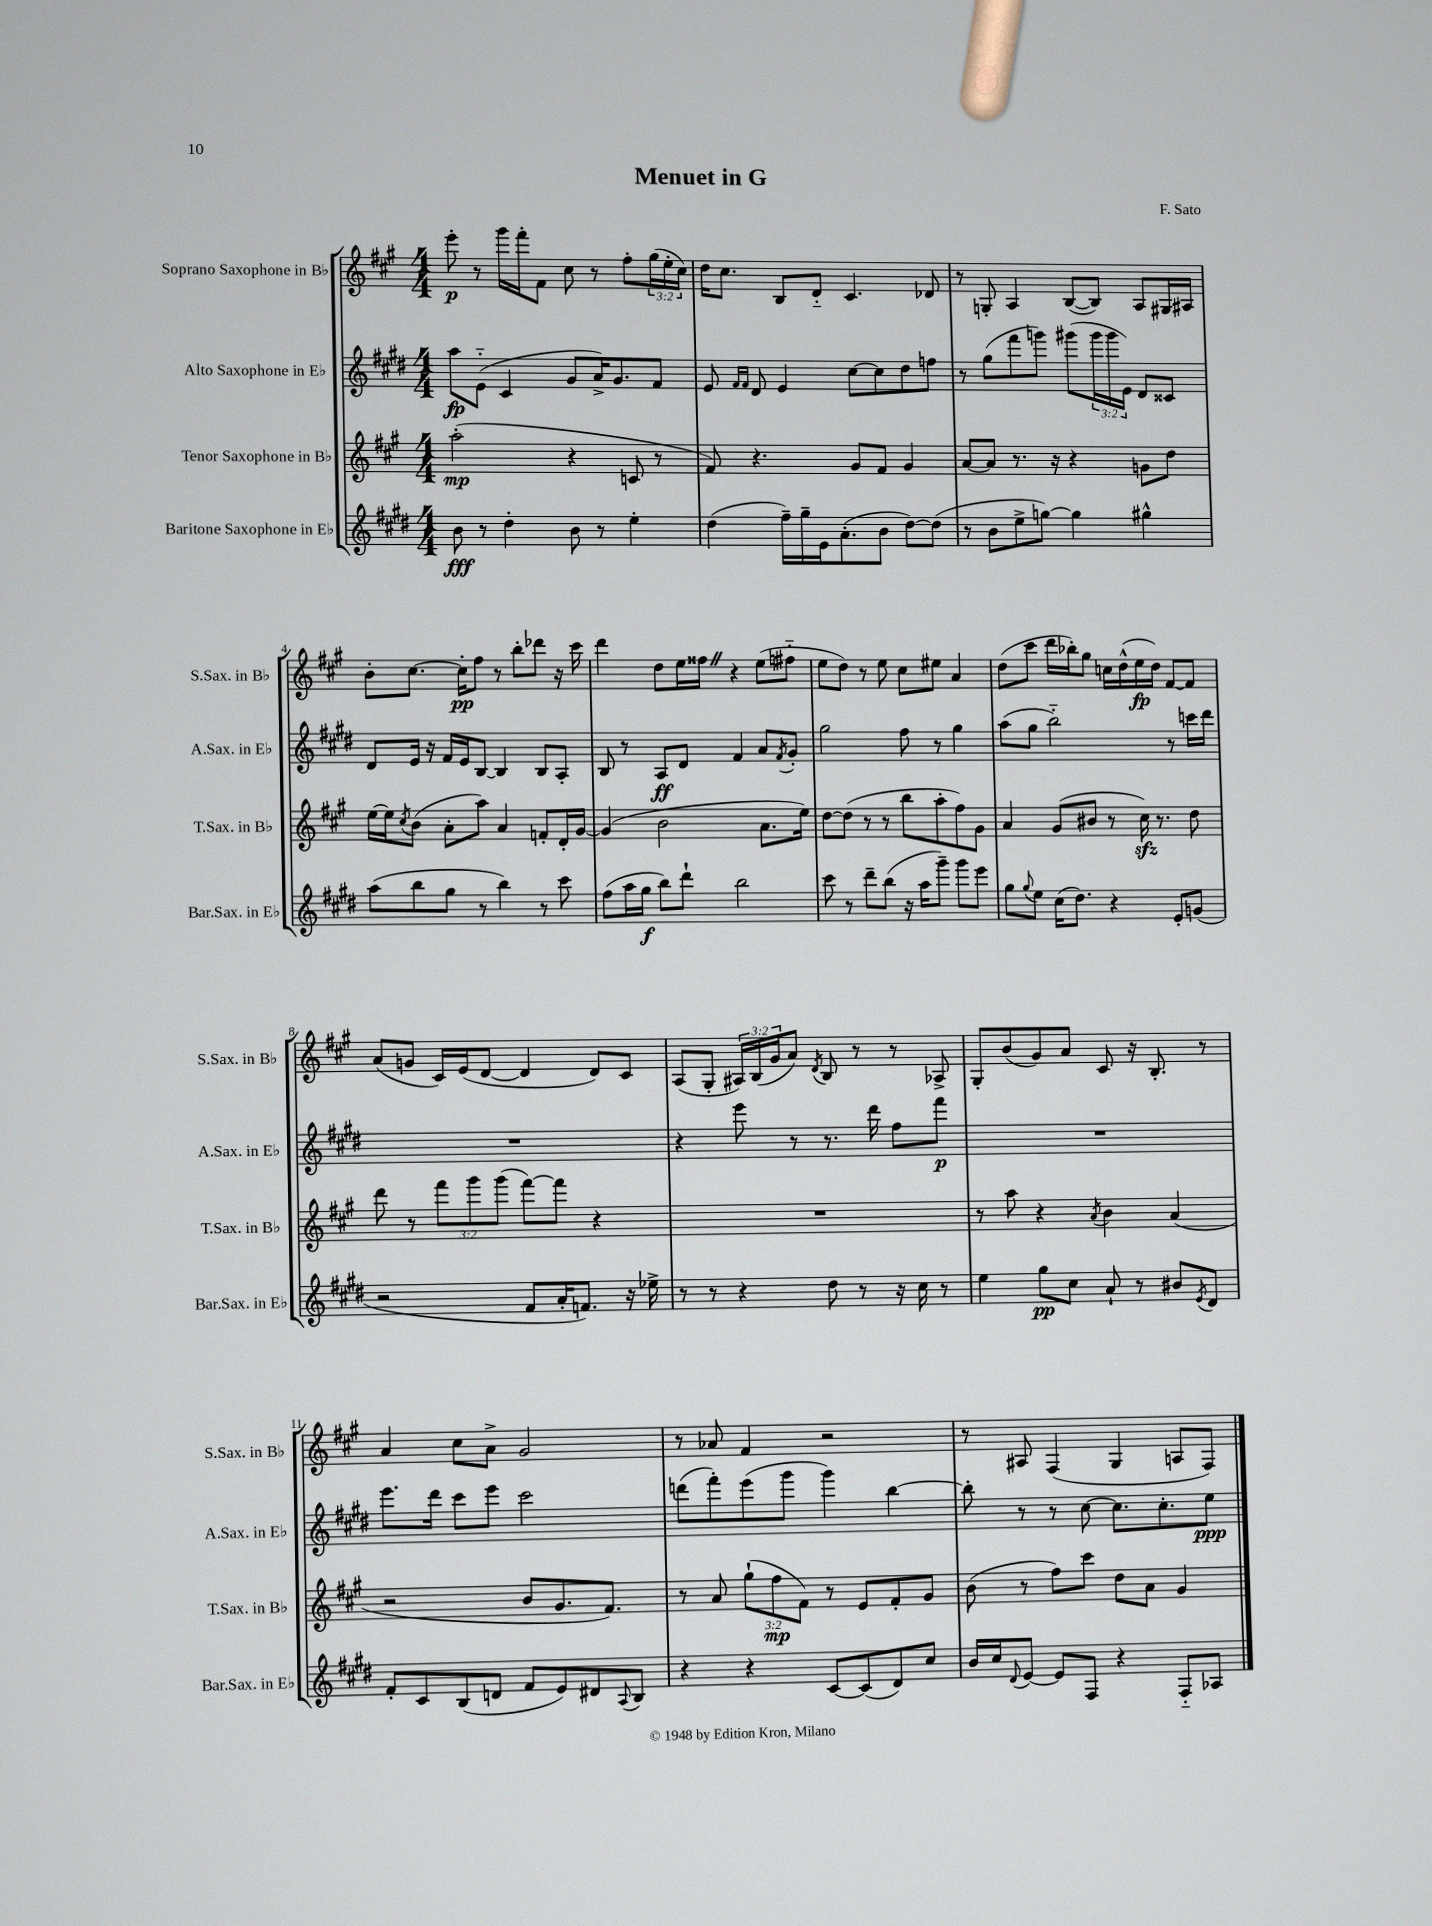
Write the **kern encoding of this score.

**kern	**dynam	**kern	**dynam	**kern	**dynam	**kern	**dynam
*part4	*part4	*part3	*part3	*part2	*part2	*part1	*part1
*staff4	*staff4	*staff3	*staff3	*staff2	*staff2	*staff1	*staff1
*I"Baritone Saxophone in E♭	*	*I"Tenor Saxophone in B♭	*	*I"Alto Saxophone in E♭	*	*I"Soprano Saxophone in B♭	*
*I'Bar.Sax. in E♭	*	*I'T.Sax. in B♭	*	*I'A.Sax. in E♭	*	*I'S.Sax. in B♭	*
*clefG2	*	*clefG2	*	*clefG2	*	*clefG2	*
*k[f#c#g#d#]	*	*k[f#c#g#]	*	*k[f#c#g#d#]	*	*k[f#c#g#]	*
*M4/4	*	*M4/4	*	*M4/4	*	*M4/4	*
=1	=1	=1	=1	=1	=1	=1	=1
8b\	fff	(2aa'\	mp	8aa\L	fp	8eee'\	p
8r	.	.	.	(8e\J	.	8r	.
4dd#'\	.	.	.	4c#/	.	16ggg#\LL	.
.	.	.	.	.	.	16fff#'\J	.
.	.	.	.	.	.	8f#\J	.
8b\	.	4r	.	8g#/L	.	8cc#\	.
8r	.	.	.	16a^/K)	.	8r	.
.	.	.	.	8.g#/	.	.	.
4ee'\	.	8cn/	.	.	.	8ff#'\L	.
.	.	8r	.	8f#/J	.	(24gg#\L	.
.	.	.	.	.	.	24ee'\	.
.	.	.	.	.	.	24cc#\JJ)	.
=2	=2	=2	=2	=2	=2	=2	=2
(4dd#\	.	8f#/)	.	8e/	.	16dd\KL	.
.	.	.	.	.	.	8.cc#\J	.
.	.	.	.	16qqf#/LL	.	.	.
.	.	.	.	16qqf#/JJ	.	.	.
.	.	4.r	.	8d#/	.	.	.
16ff#~\LL)	.	.	.	4e/	.	8B/L	.
16gg#~\	.	.	.	.	.	.	.
16e\J	.	.	.	.	.	8d/J	.
(8.a'\	.	.	.	.	.	.	.
.	.	8g#/L	.	[8cc#\L	.	4.c#/	.
8b\J	.	8f#/J	.	8cc#\]	.	.	.
[8dd#\L)	.	4g#/	.	8dd#\	.	.	.
(8dd#\J]	.	.	.	8ffn\J	.	8d-X/	.
=3	=3	=3	=3	=3	=3	=3	=3
8r	.	[8a/L	.	8r	.	8r	.
8b\L	.	8a/J]	.	(8gg#\L	.	8Gn'/	.
8ee^\	.	8.r	.	8fff#\	.	4A/	.
[8ggn\J)	.	.	.	8gggn\J)	.	.	.
.	.	16r	.	.	.	.	.
4gg\]	.	4r	.	(8ggg#X\L	.	([8B/L	.
.	.	.	.	24ggg#\L	.	8B/J])	.
.	.	.	.	24ggg#\	.	.	.
.	.	.	.	24e\JJ)	.	.	.
4gg#X^^\	.	8gn\L	.	8d#/L	.	8A/L	.
.	.	8dd\J	.	8c##X/J	.	16G#X/L	.
.	.	.	.	.	.	16A#X/JJ	.
!!LO:LB:g=z
=4	=4	=4	=4	=4	=4	=4	=4
(8aa\L	.	[16ee\LL	.	8d#/L	.	8b'\L	.
.	.	16ee\J]	.	.	.	.	.
.	.	8qcc#/	.	.	.	.	.
8bb\	.	(8b\J	.	16e/Jk	.	[8.cc#\J	.
.	.	.	.	16r	.	.	.
8gg#\J	.	8a'\L	.	16f#/LL	.	.	.
.	.	.	.	16e/J	.	16cc#'\KL]	pp
8r	.	8aa\J)	.	[8B/J	.	8ff#\J	.
4bb\)	.	4a/	.	4B/]	.	8r	.
.	.	.	.	.	.	8bb'\L	.
8r	.	8fn'/L	.	8B/L	.	8ddd-X\J	.
8ccc#\	.	16d'/L	.	8A'/J	.	16r	.
.	.	[16g#/JJ	.	.	.	16ccc#\	.
=5	=5	=5	=5	=5	=5	=5	=5
(8ff#\L	.	(4g#/]	.	8B/	.	4ddd\	.
16aa\L	.	.	.	8r	.	.	.
16gg#\JJ	f	.	.	.	.	.	.
8bb\L)	.	2b\	.	8A/L	ff	8dd\L	.
8ddd#`\J	.	.	.	8d#/J	.	16ee\L	.
.	.	.	.	.	.	16ff##XZ\JJ	.
2bb\	.	.	.	4f#/	.	4r	.
.	.	8.a\L	.	8a/L	.	(8ee\L	.
.	.	.	.	8qf#/	.	.	.
.	.	.	.	8g#'/J	.	8ff#X\J	.
.	.	16ee\Jk)	.	.	.	.	.
=6	=6	=6	=6	=6	=6	=6	=6
8ccc#\	.	[8dd\L	.	2gg#\	.	8ee\L	.
8r	.	(8dd\J]	.	.	.	8dd\J)	.
8ddd#~\L	.	8r	.	.	.	8r	.
(8bb\J	.	8r	.	.	.	8ee\	.
16r	.	8bb\L	.	8ff#\	.	8cc#\L	.
16aa\KL	.	.	.	.	.	.	.
8ggg#~\J)	.	8aa'\	.	8r	.	8ee#X\J	.
8ggg#\L	.	8ff#\)	.	4gg#\	.	4a/	.
8eee\J	.	8g#\J	.	.	.	.	.
=7	=7	=7	=7	=7	=7	=7	=7
8gg#\L	.	4a/	.	(8aa\L	.	(8dd\L	.
8qqgg#/	.	.	.	.	.	.	.
8ee\J	.	.	.	8gg#\J	.	8ccc#\J	.
(16cc#\KL	.	(8g#/L	.	2bb\)	.	16ddd\LL	.
8.dd#\J)	.	.	.	.	.	16bb-X'\J)	.
.	.	8b#X/J	.	.	.	8gg#\J	.
4r	.	8r	.	.	.	16ccn\LL	.
.	.	.	.	.	.	(16dd^^\	.
.	.	16cc#zz\)	.	.	.	16ee\	fp
.	.	8.r	.	.	.	16dd\JJ)	.
8e'/L	.	.	.	8r	.	[8f#/L	.
(8gn/J	.	8dd\	.	16cccn\LL	.	8f#/J]	.
.	.	.	.	16ddd#\JJ	.	.	.
!!LO:LB:g=z
=8	=8	=8	=8	=8	=8	=8	=8
2r	.	8ddd\	.	1r	.	(8a/L	.
.	.	8r	.	.	.	8gn/J	.
.	.	12fff#\L	.	.	.	16c#/LL)	.
.	.	.	.	.	.	(16e/J	.
.	.	12ggg#\	.	.	.	.	.
.	.	.	.	.	.	[8d/J	.
.	.	(12ggg#\J	.	.	.	.	.
8f#/L	.	[8fff#\L)	.	.	.	4d/]	.
16a'/K	.	8fff#\J]	.	.	.	.	.
8.fn/J)	.	.	.	.	.	.	.
.	.	4r	.	.	.	8d/L)	.
16r	.	.	.	.	.	8c#/J	.
16ee-X^\	.	.	.	.	.	.	.
=9	=9	=9	=9	=9	=9	=9	=9
8r	.	1r	.	4r	.	(8A/L	.
8r	.	.	.	.	.	8G#'/J	.
4r	.	.	.	8eee\	.	24A#X/LL)	.
.	.	.	.	.	.	(24B/	.
.	.	.	.	.	.	24g#/J	.
.	.	.	.	8r	.	8a/J)	.
.	.	.	.	.	.	8qd/	.
8dd#\	.	.	.	8.r	.	8B/	.
8r	.	.	.	.	.	8r	.
.	.	.	.	16ddd#\	.	.	.
16r	.	.	.	8ff#\L	.	8r	.
16cc#\	.	.	.	.	.	.	.
8r	.	.	.	8fff#\J	p	8A-X^/	.
=10	=10	=10	=10	=10	=10	=10	=10
4ee\	.	8r	.	1r	.	8G#'/L	.
.	.	8aa\	.	.	.	(8b/	.
8gg#\L	pp	4r	.	.	.	8g#/)	.
8cc#\J	.	.	.	.	.	8a/J	.
.	.	8qa/	.	.	.	.	.
8a`/	.	4b\	.	.	.	8c#/	.
8r	.	.	.	.	.	16r	.
.	.	.	.	.	.	8.B'/	.
8b#X/L	.	(4a/	.	.	.	.	.
8qe/	.	.	.	.	.	.	.
8d#/J	.	.	.	.	.	8r	.
!!LO:LB:g=z
=11	=11	=11	=11	=11	=11	=11	=11
8f#'/L	.	2r	.	8.eee\L	.	4a/	.
8c#/	.	.	.	.	.	.	.
.	.	.	.	16ddd#\Jk	.	.	.
(8B/	.	.	.	8ccc#\L	.	8cc#\L	.
8dn/J	.	.	.	8eee\J	.	8a^\J	.
8f#/L	.	8b/L	.	2ccc#\	.	2g#/	.
8e/)	.	8.g#/	.	.	.	.	.
8d#X/	.	.	.	.	.	.	.
.	.	8.f#/J)	.	.	.	.	.
8qqA/	.	.	.	.	.	.	.
8B/J	.	.	.	.	.	.	.
=12	=12	=12	=12	=12	=12	=12	=12
4r	.	8r	.	(8dddn\L	.	8r	.
.	.	8a/	.	8fff#'\)	.	8a-X/	.
4r	.	(12gg#`\L	.	(8eee\	.	4f#/	.
.	.	12ff#\	mp	.	.	.	.
.	.	.	.	8ggg#\J	.	.	.
.	.	12f#\J)	.	.	.	.	.
[8c#/L	.	8r	.	4ggg#\)	.	2r	.
(8c#/]	.	8e/L	.	.	.	.	.
8d#/)	.	8f#'/	.	[4bb\	.	.	.
8cc#/J	.	8g#/J	.	.	.	.	.
=13	=13	=13	=13	=13	=13	=13	=13
16b/LL	.	(8b\	.	8bb'\]	.	8r	.
16cc#/J	.	.	.	.	.	.	.
8qqd#/	.	.	.	.	.	.	.
[8e/J	.	8r	.	8r	.	8A#X/	.
8e/L]	.	8ff#\L)	.	8r	.	(4F#/	.
8F#/J	.	8ccc#\J	.	[8cc#\	.	.	.
4r	.	8dd\L	.	8.cc#\L]	.	4G#/	.
.	.	8a\J	.	.	.	.	.
.	.	.	.	8.cc#'\	.	.	.
8F#/L	.	4g#/	.	.	.	8An/L	.
8A-X/J	.	.	.	8ee\J	ppp	8F#/J)	.
==	==	==	==	==	==	==	==
*-	*-	*-	*-	*-	*-	*-	*-
